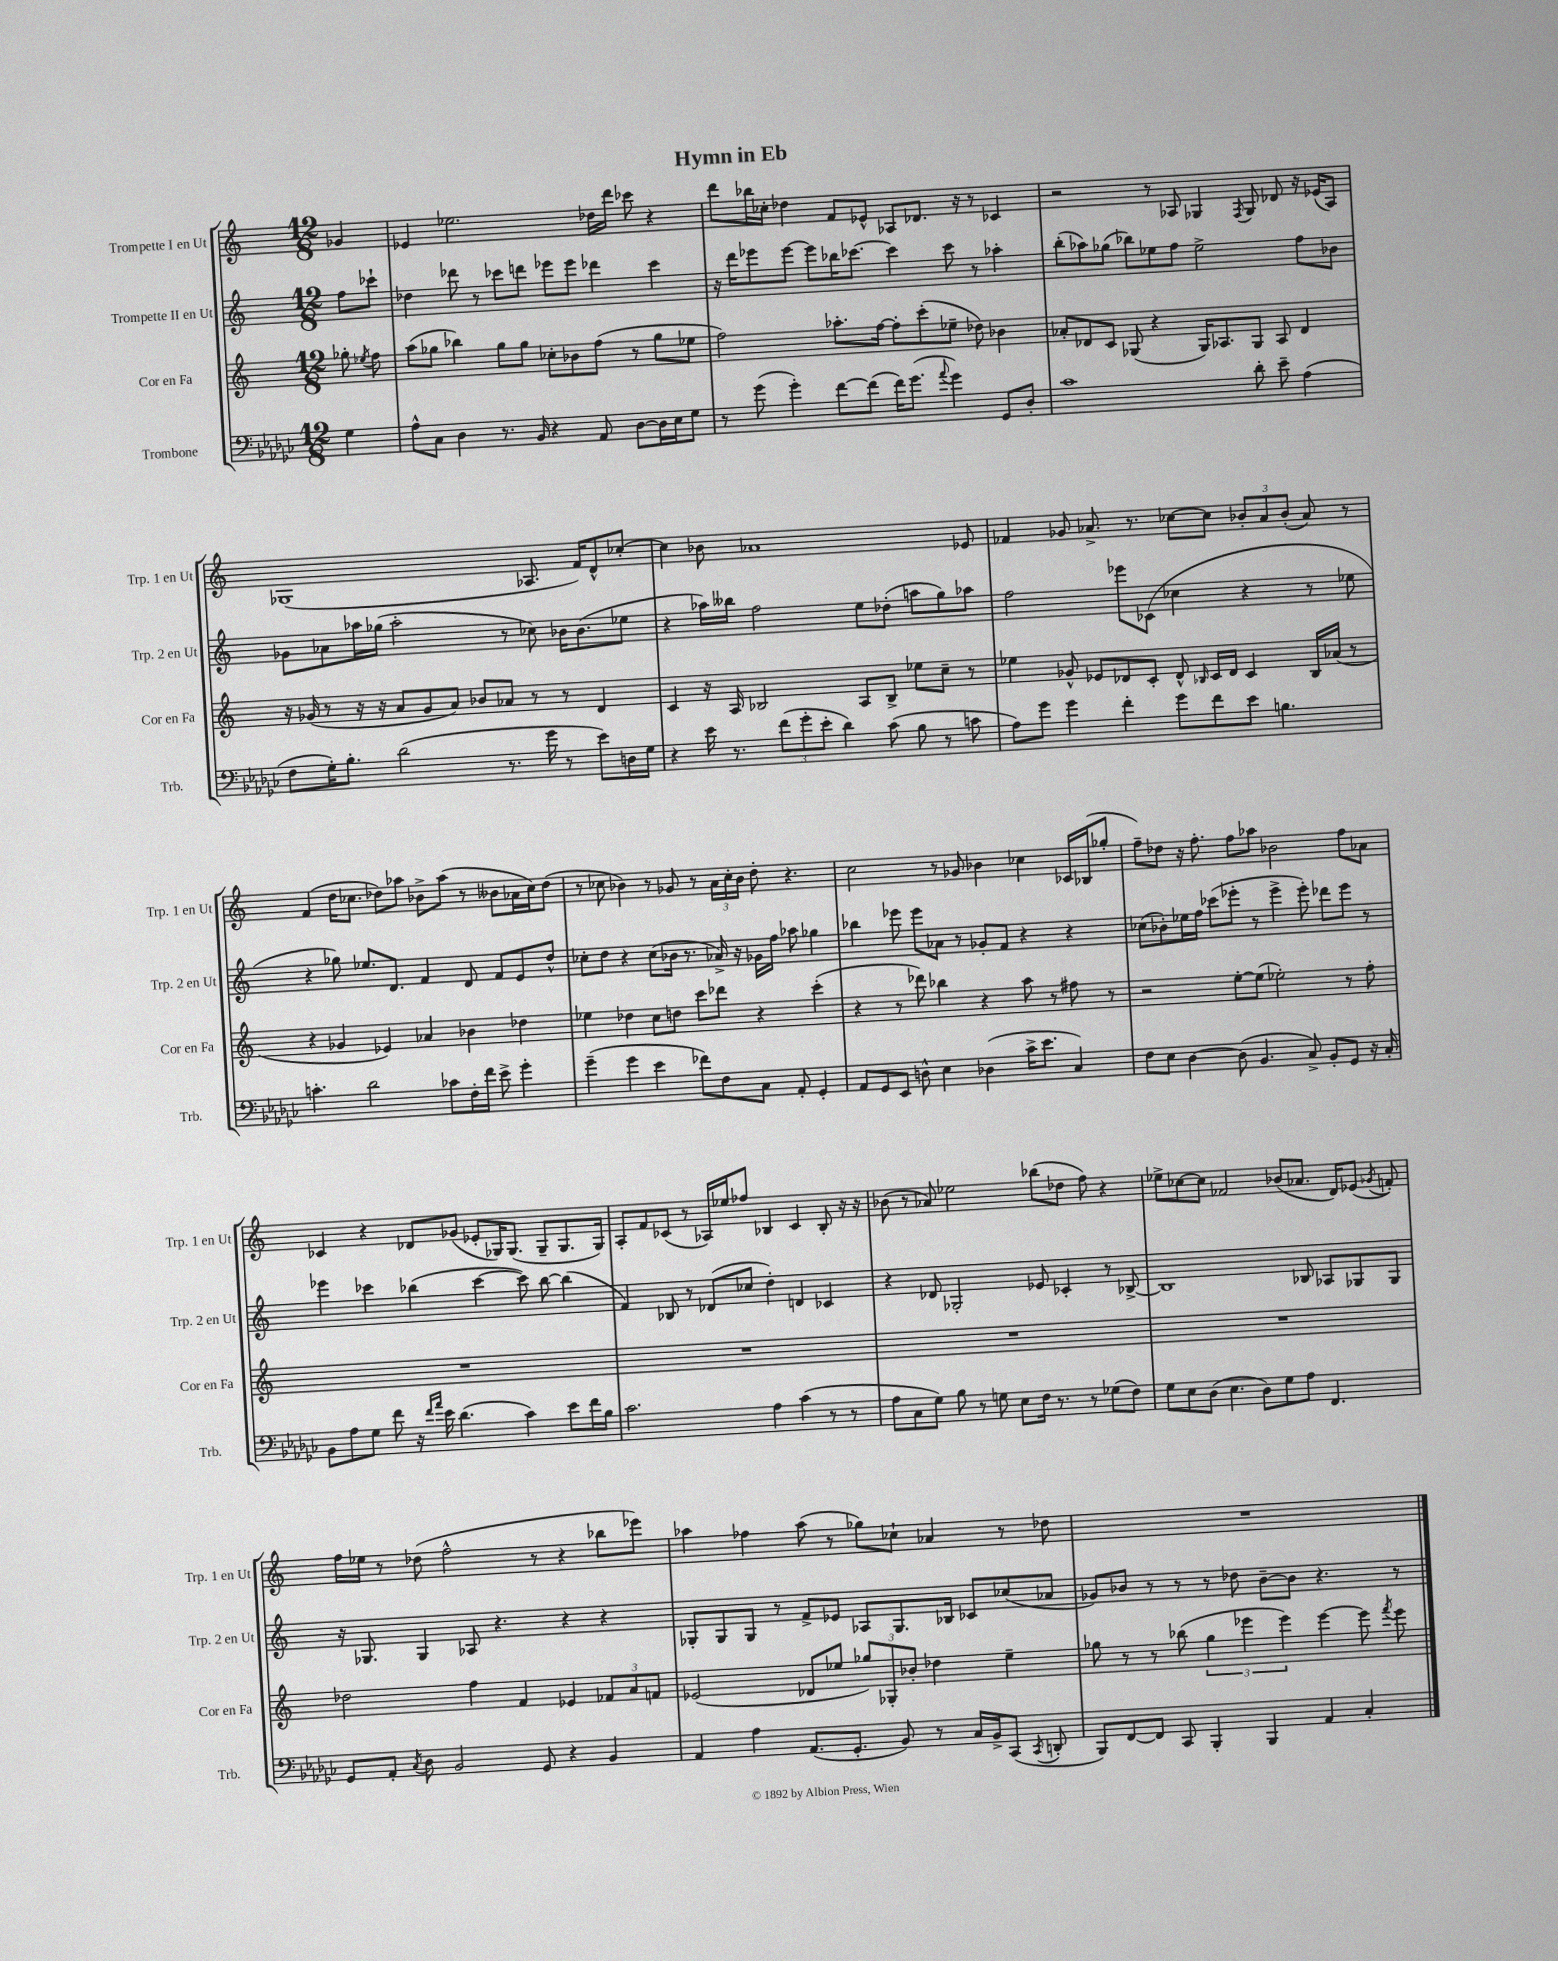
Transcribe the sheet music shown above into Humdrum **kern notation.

**kern	**kern	**kern	**kern
*staff4	*staff3	*staff2	*staff1
*clefF4	*clefG2	*clefG2	*clefG2
*k[b-e-a-d-g-c-]	*k[]	*k[]	*k[]
*M12/8	*M12/8	*M12/8	*M12/8
4G-	8gg-'	8ff	4g-
.	8qee-	.	.
.	8ff	8ccc-`	.
=	=	=	=
8A-^^	(8aa	4dd-	4e-
8C-	8gg-	.	.
4D-	4bb-)	8ddd-	2.ee-
.	.	8r	.
8.r	8gg-	8ccc-	.
.	8gg-	8ddd	.
16BB-	.	.	.
4r	8cc-'	8eee-	.
.	8b-	8eee-	.
8AA-	(8ff	4ddd-	16dd-
.	.	.	16ddd
[8D-	8r	.	8ccc-
16D-]	8gg-	4ccc-	4r
16E-	.	.	.
8G-	8ee-	.	.
=	=	=	=
8r	2ff)	16r	8ddd
.	.	16ddd	.
(8g-	.	8eee-	16bb-
.	.	.	16cc-'
4g-')	.	[8eee-	4dd-
.	.	8eee-]	.
[8f	8.aa-'	16bb-	8f
.	.	[8.ccc-	.
(8f]	.	.	8e-^^
.	[16ff	.	.
16f)	8ff']	4ccc-]	8A-
(8.g-	.	.	.
.	(8ccc'	.	8.d-
8qqa-	.	.	.
4g-)	8ee-~	8ccc-	.
.	.	.	16r
.	8dd-)	8r	8r
8GG-	4b-	4aa-'	4c-
8D-'	.	.	.
=	=	=	=
1c-	8a-'	(8bb'	2r
.	8d-	8aa-)	.
.	8c	(8gg-	.
.	(8G-	8bb-)	.
.	4r	8ee-	8r
.	.	8ff	8A-
.	16G-)	2ee-^	4G-
.	8.A-	.	.
.	.	.	8qF
8d-'	8G-	.	8G-
8e-~	8A-	.	8d-
(4A-	4d-	8ff	16r
.	.	.	(16e-
.	.	8b-	8A-)
=	=	=	=
8F	16r	8g-	(1G-
.	(16g-	.	.
16G-')	8r	8a-	.
8.B-'	.	.	.
.	16r	16aa-	.
.	16r	(16gg-	.
(2d-	8a	2aa-'	.
.	8g-	.	.
.	8a)	.	.
.	8b-	.	.
8.r	8a-	8r	.
.	8r	8cc-)	8.A-
16g-	.	.	.
8r	8r	16b-	.
.	.	(8.b-	16f)
8e-)	4d	.	8d^^
16D	.	8ee-	[8cc-'
16G-	.	.	.
=	=	=	=
4r	4c	4r	4cc-]
16e-	16r	16aa-)	8b-
8.r	16A	16bb--	.
.	2B-	2ff	1a-
(12f	.	.	.
12g-'	.	.	.
12e-'	.	.	.
4d-)	.	.	.
.	8A	8ee	.
(8c-	8B-^	(8dd-'	.
8B-	8ee-	8aa	.
8r	8cc~	8gg)	.
8c	8r	8aa-	8e-
=	=	=	=
8A-)	4ee-	2ff	4f-
8g-	.	.	.
4g-	8g-^^	.	8g-
.	8e-	.	8.a-^
4f'	8d-	8eee-	.
.	.	.	8.r
.	8c'	(8c-	.
8g-	8d-^^	4cc-	[8cc-
.	16qqB-	.	.
8f	16c	.	8cc-]
.	16d-	.	.
8e-	4c	4r	12b-'
.	.	.	12a-
4.B	.	.	.
.	.	.	(12b-'
.	16B-	8r	8a-)
.	(16a-	.	.
.	8r	8ee-	8r
=	=	=	=
4.c'	4r	4r	(4f
.	4g-	8gg-)	16dd
.	.	.	8.cc-
2d-	.	8.ee-	.
.	4e-)	.	8dd-)
.	.	8.d	.
.	.	.	8aa-
.	4a-	4f	8b-^
8c-	.	.	(8aa-
16F'	4b-	8d	8r
16f	.	.	.
8e-^	.	8f	8b--
4g-'	4dd-	8e	16a-
.	.	.	16cc-)
.	.	8dd^^	(8dd-
=	=	=	=
(4g-~	4ee-	8cc-'	8r
.	.	8dd	8cc-
4g-	4dd-	4r	4b-)
4e-	8cc	(8cc-	8r
.	8dd	16b-	8g-
.	.	8.r	.
8f-)	8ccc	.	8r
8F	8ddd-	16a-^)	24a
.	.	.	24cc-'
.	.	16r	.
.	.	.	24b-
8C-	4r	16g-	8dd'
.	.	16ff	.
8AA-'	.	8aa-	4.r
4GG-'	(4ccc'	4gg-	.
=	=	=	=
8AA-	4r	4bb-	2cc
8GG-	.	.	.
8EE-	8r	8eee-	.
8D^^	8ddd-)	8eee-	.
4E-	4bb-	8a-	8r
.	.	8r	8g-
(4D-	4r	8g-'	4b-
.	.	8f	.
16c-^	8aa	4r	4cc-
8.e-	.	.	.
.	8r	.	.
4C-)	8ff#	4r	16c-
.	.	.	(16B-
.	8r	.	8gg-'
=	=	=	=
8F	2r	(8cc-	8ff~)
8E-	.	8b-')	8dd-
[4D-	.	16ee-	16r
.	.	16ff	8.ff'
.	.	(8ccc-	.
(8D-]	[8ee'	8eee-'	8ff
4.BB-	(8ee]	8r	8aa-
.	2ee-')	4eee-^	2b-
8C-^)	.	8eee-')	.
8BB-'	.	8ddd-	.
8GG-	8r	8eee-	8ff
16r	8ff'	8r	8a-
16C-'	.	.	.
=	=	=	=
8BB-	1.r	4eee-	4c-
8A-	.	.	.
8G-	.	4ccc-	4r
8f	.	.	.
16r	.	(4bb-	8d-
16qqf	.	.	.
16qqa-	.	.	.
16e-	.	.	.
(4.d-	.	.	(8g-
.	.	[4ccc-	8e-'
.	.	.	16G-)
.	.	.	(8.G-
4c-)	.	8ccc-])	.
.	.	[8bb-	8G-~
8e-	.	(4bb-]	8.G-
16f	.	.	.
16B-	.	.	16G-)
=	=	=	=
2.c-	1.r	4f)	8A'
.	.	.	8f
.	.	8B-	(8c-
.	.	8r	8r
.	.	(8d-	16A-)
.	.	.	16ee-
.	.	8cc-	8ff-
4A-	.	4dd')	4B-
(4c-	.	4d	4c-
8r	.	4c-	8B-'
8r	.	.	16r
.	.	.	16r
=	=	=	=
8A-	1.r	4r	(8b-
8C-	.	.	8r
8G-)	.	8d-	8a-)
8B-	.	2G-'	2ee-
8r	.	.	.
8G	.	.	.
8E-	.	.	.
16F	.	8e-	(8bb-
8.r	.	.	.
.	.	4c-'	8dd-
8r	.	.	8ff)
(8G-	.	8r	4r
8F)	.	[8B-^	.
=	=	=	=
8G-	1.r	1B-]	8ee-^
8E-	.	.	[8cc-
(8D-	.	.	8cc-]
4.E-	.	.	2f-
8D-)	.	.	.
8G-	.	.	(8b-
8A-	.	8B-	8.a-
4.FF	.	8A-	.
.	.	.	16d)
.	.	8G-	(8e-
.	.	.	8qg-
.	.	8G-	8f')
=	=	=	=
8GG-	2dd-	16r	16ff
.	.	8.G-	16ee-
8AA-'	.	.	8r
8qC-	.	.	.
8D-	.	4G-	(8dd-
2BB-	.	.	2ff^^
.	4ff	8A-	.
.	.	4.r	.
.	4f	.	.
8GG-	.	.	8r
4r	4e-	4r	4r
4BB-	12f-	4r	8bb-
.	12a	.	.
.	.	.	8eee-)
.	12f	.	.
=	=	=	=
4AA-	(2e-	8G-'	4aa-
.	.	8G-	.
4A-	.	8G-	4ff-
.	.	8r	.
(8.AA-	8d-	8f^	(8aa-
.	8ee-	8e-	8r
8.GG-'	.	.	.
.	12gg-)	8A-	8gg-)
.	12G-'	.	.
8BB-)	.	8.G-	8cc-`
.	12b-'	.	.
8r	4dd-	.	4a-
.	.	16B-	.
16C-	.	8c-	.
16BB-^	.	.	.
(8CC-	4ee-~	(8cc-	8r
8qCC-	.	.	.
8DD'	.	8a-	8dd-
=	=	=	=
8BBB-)	8gg-	8g-)	1.r
[8FF	8r	8b-	.
8FF]	8r	8r	.
8CC-	(8bb-	8r	.
4BBB-'	6gg-	8r	.
.	.	8dd-	.
.	6eee-	.	.
4BBB-	.	[8b-~	.
.	6eee-)	.	.
.	.	8b-]	.
4AA-	[4eee-	4.r	.
4C-'	8eee-]	.	.
.	8qfff	.	.
.	8eee-	8r	.
==	==	==	==
*-	*-	*-	*-
